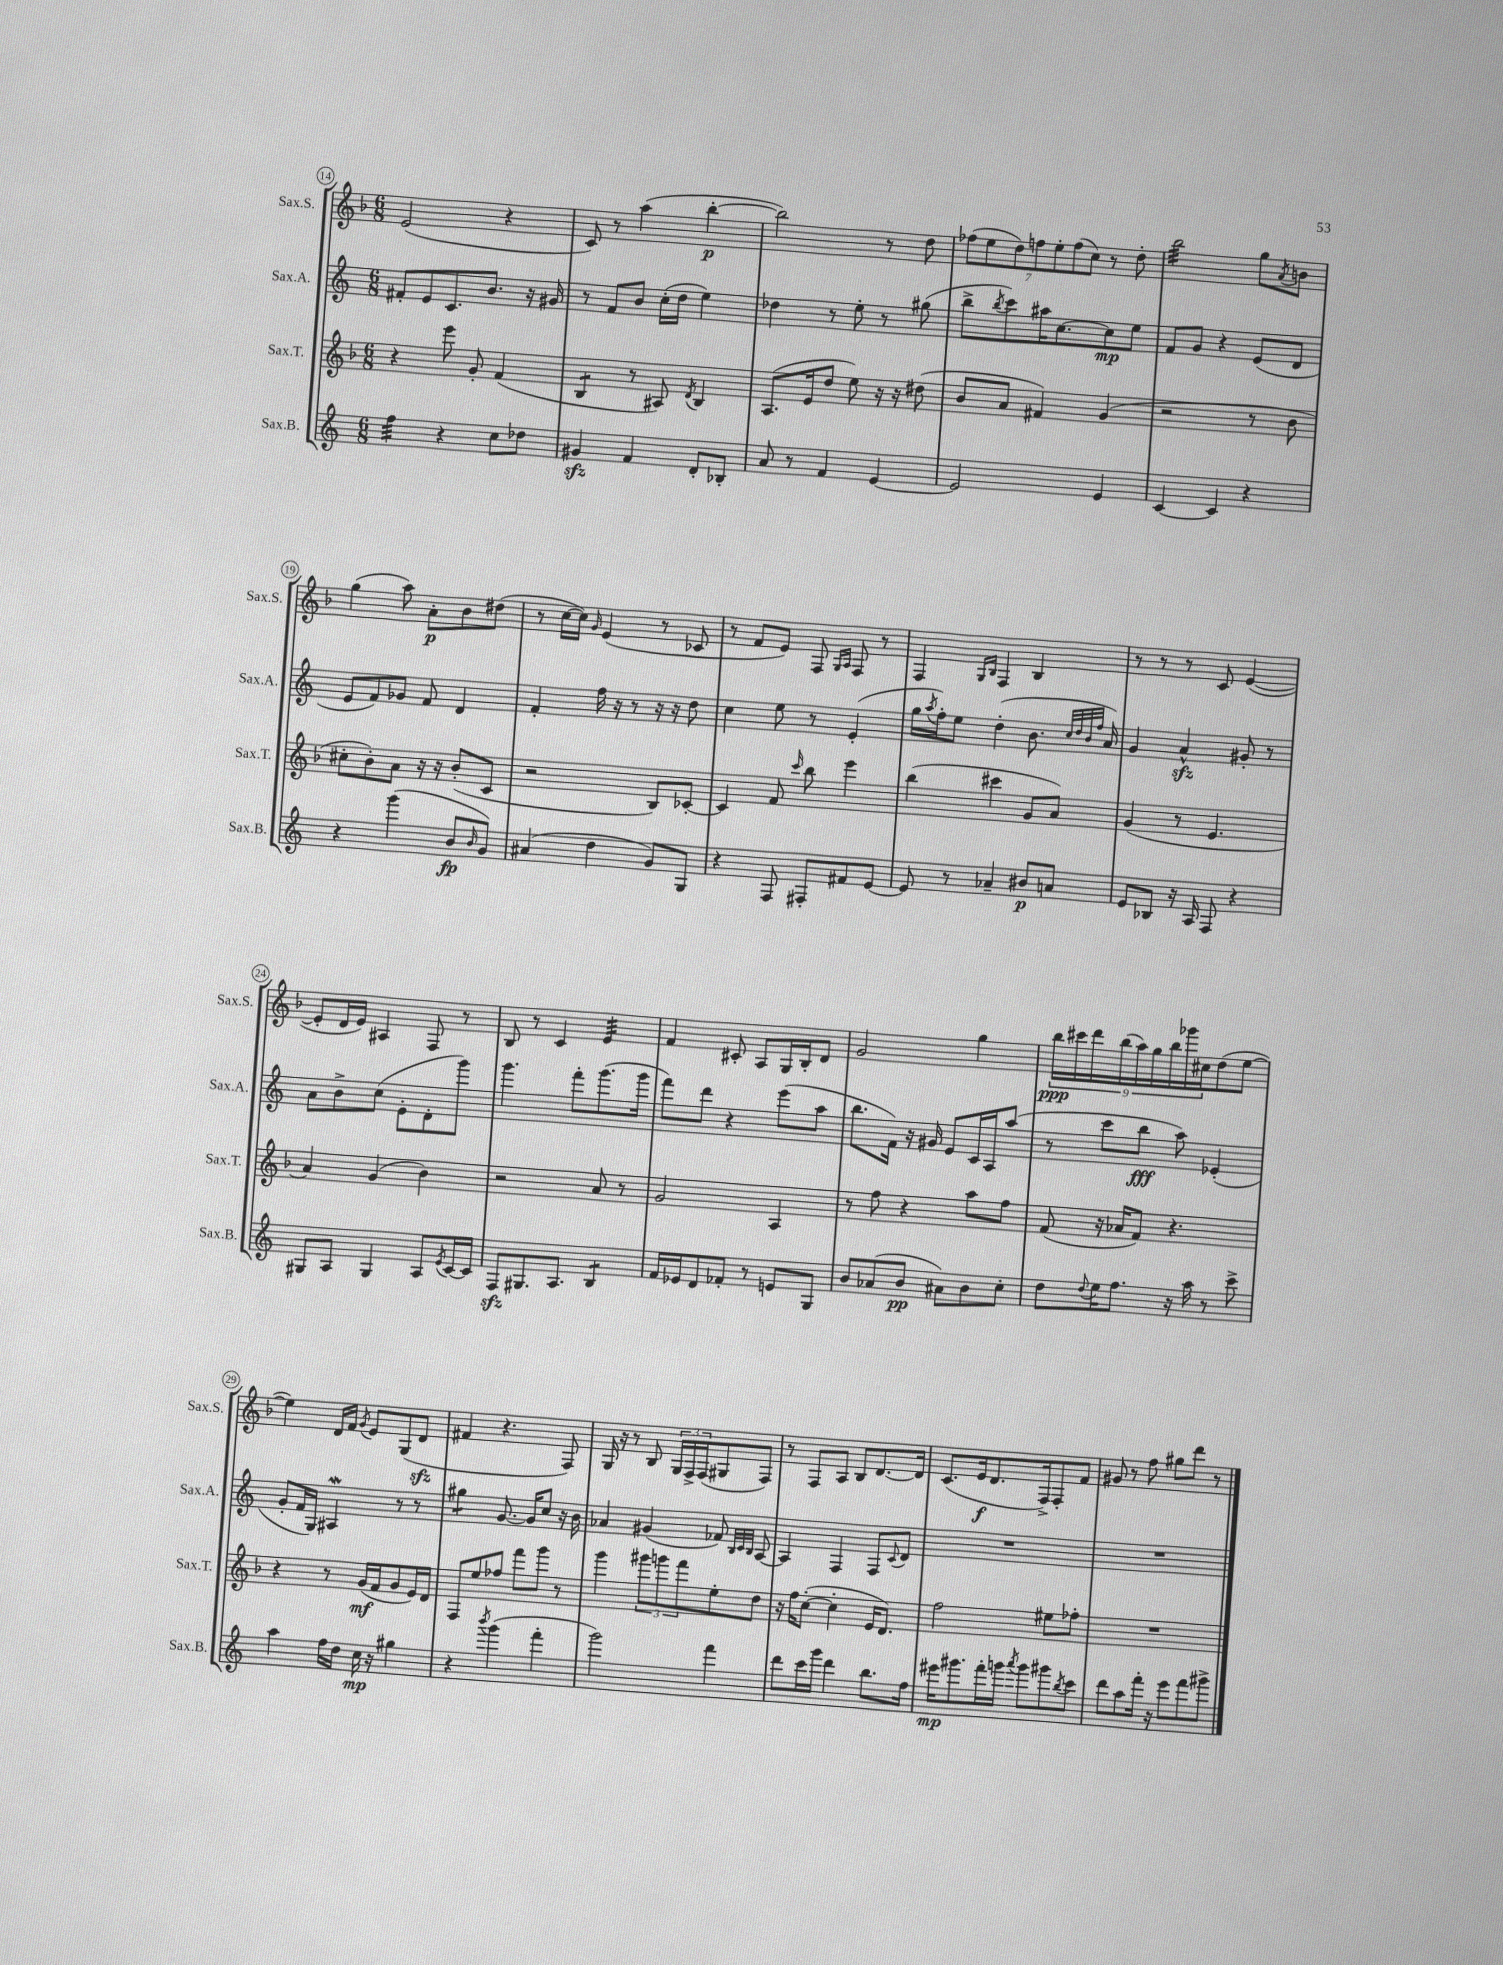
<<
\new StaffGroup <<
\new Staff = "s0" \with { instrumentName = "Sax.S." shortInstrumentName = "Sax.S." } {
    \clef treble \key f \major \numericTimeSignature \time 6/8
    e'2( r4 |
    c'8) r8 a''4( bes''4~-.\p |
    bes''2) r8 d''8 |
    \tuplet 7/4 { fes''8( e''8 d''8) f''8 e''8-. f''8( c''8) } r8 d''8-. |
    bes''2:32 g''8 \acciaccatura { a'8 } b'8 |
    g''4( a''8) a'8-.\p bes'8 dis''8( |
    r8 c''16~ c''16) \grace { g'16 } e'4( r8 ces'8 |
    r8 f'8 e'8) f8 \grace { g16 a16 } f8 r8 |
    f4 \grace { g16 bes16 } f4 bes4 |
    r8 r8 r8 c'8 e'4~( |
    e'8-. d'16 e'16) ais4 f8 r8 |
    bes8 r8 c'4 e'4:32 |
    f'4 cis'8-. a8 g16 bes16-. d'8 |
    g'2 g''4 |
    \tuplet 9/8 { bes''16\ppp cis'''16 d'''16 bes''16( a''16) g''16 bes''16 ges'''16 cis''16 } d''8( e''8~ |
    e''4) d'16 f'16 \acciaccatura { g'8 } e'8 g8( d'8\sfz |
    fis'4 r4. f8) |
    g16 r16 r8 bes8 \tuplet 3/2 { g16 f16-> f16( } gis8 f8) |
    r8 f8 a8 bes8 d'8.~ d'16 |
    c'8.( e'16\f d'8. f16->) f8-. f'8 |
    gis'8 r8 f''8 gis''8 d'''8 r8 \bar "|." |
}
\new Staff = "s1" \with { instrumentName = "Sax.A." shortInstrumentName = "Sax.A." } {
    \clef treble \key c \major \numericTimeSignature \time 6/8
    fis'8-. e'8 c'8. b'8. r16 gis'16 |
    r8 f'8 b'8 c''16-.( d''16 e''4) |
    des''4 r8 e''8-. r8 gis''8( |
    b''8-> \acciaccatura { b''8 } c'''8) ais''16 c''8.~ c''8\mp e''8 |
    f'8 g'8 r4 e'8( d'8 |
    e'8 f'8) ges'8 f'8 d'4 |
    f'4-. f''16 r16 r8 r16 r16 d''8 |
    c''4 e''8 r8 e'4-.( |
    g''16 \acciaccatura { a''8 } f''16-.) e''8 d''4-.( b'8. \grace { c''32 d''32 b'32 f''32 } a'16) |
    g'4 a'4-^\sfz gis'8-. r8 |
    a'8 b'8-> c''8( e'8-. d'8-. g'''8) |
    g'''4. f'''8-. g'''8.( g'''16 |
    f'''8) d'''8 r4 e'''8( a''8 |
    b''8. f'16) r16 gis'16 e'8 c'16 a16 a''8( |
    r8 c'''8 b''8\fff a''8) ees'4-.( |
    g'8-. f'16 g16) ais4\mordent r8 r8 |
    gis''4:8 g'8.~ g'16 c''8 r16 b'16 |
    aes'4 gis'4( fes'8) \grace { b32 c'32 b32 } a8~ |
    a4 f4 f8 \appoggiatura { c'8 } d'8 |
    R2. |
    R2. \bar "|." |
}
\new Staff = "s2" \with { instrumentName = "Sax.T." shortInstrumentName = "Sax.T." } {
    \clef treble \key f \major \numericTimeSignature \time 6/8
    r4 e'''8 g'8-. f'4( |
    bes4:8 r8 ais8) \acciaccatura { d'8 } bes4 |
    a8.( e'16 d''8 e''8) r16 r16 dis''8( |
    bes'8 a'8 fis'4) g'4( |
    r2 r8 bes'8 |
    cis''8-. bes'8-.) a'8 r16 r16 bes'8-.( c'8 |
    r2 bes8) ces'8~-. |
    ces'4 f'8 \grace { c'''16 } bes''8 e'''4 |
    bes''4( cis'''4 g'8 a'8) |
    g'4( r8 e'4. |
    a'4) g'4( bes'4) |
    r2 a'8 r8 |
    g'2 a4 |
    r8 f''8 r4 a''8 f''8 |
    f'8( r16 aes'16 f'8) r4. |
    r4 r8 g'16\mf( f'16 g'8 e'16) d'16 |
    f8 e''8 fes''8 f'''8 g'''8 r8 |
    g'''4 \tuplet 3/2 { gis'''8 g'''8 f'''8 } e''8-. d''8 |
    r16 f''16 c''8~-.( c''4-. e'16 d'8.) |
    f''2 eis''8 fes''8-. |
    R2. \bar "|." |
}
\new Staff = "s3" \with { instrumentName = "Sax.B." shortInstrumentName = "Sax.B." } {
    \clef treble \key c \major \numericTimeSignature \time 6/8
    f''4:32 r4 c''8 des''8 |
    gis'4\sfz f'4 d'8-. bes8-. |
    a'8 r8 f'4 e'4~ |
    e'2 e'4 |
    c'4~ c'4 r4 |
    r4 g'''4( b'8\fp \grace { b'16 } g'8) |
    ais'4( d''4 g'8) g8 |
    r4 f8 fis8-. fis'8 e'8~ |
    e'8 r8 aes'4-- bis'8\p a'8 |
    e'8 bes8 r16 a16 f8 r4 |
    gis8 a8 gis4 a8 \acciaccatura { e'8 } c'16~ c'16 |
    f8\sfz gis8. a8. b4:8 |
    f'16 ees'16 d'8 fes'8-. r8 e'8 g8 |
    b'8 aes'8( b'8\pp ais'8) b'8 c''8-. |
    d''8 \appoggiatura { d''8 } e''16 f''8. r16 a''16 r8 c'''8-> |
    a''4 f''16 d''16 c''16\mp r16 gis''4 |
    r4 \acciaccatura { b'''8 } g'''4( f'''4-. |
    g'''2) f'''4 |
    d'''8 c'''16 g'''16 d'''4 b''8. f''16 |
    eis'''16\mp gis'''8. f'''16-. g'''16 \acciaccatura { a'''8 } g'''8 gis'''8 \acciaccatura { b''8 } c'''8 |
    d'''8 a''8 f'''16-. r16 e'''8 f'''8 gis'''8-> \bar "|." |
}
>>
>>
\layout { \context { \Score currentBarNumber = #14 \override BarNumber.stencil = #(make-stencil-circler 0.1 0.3 ly:text-interface::print) } }
